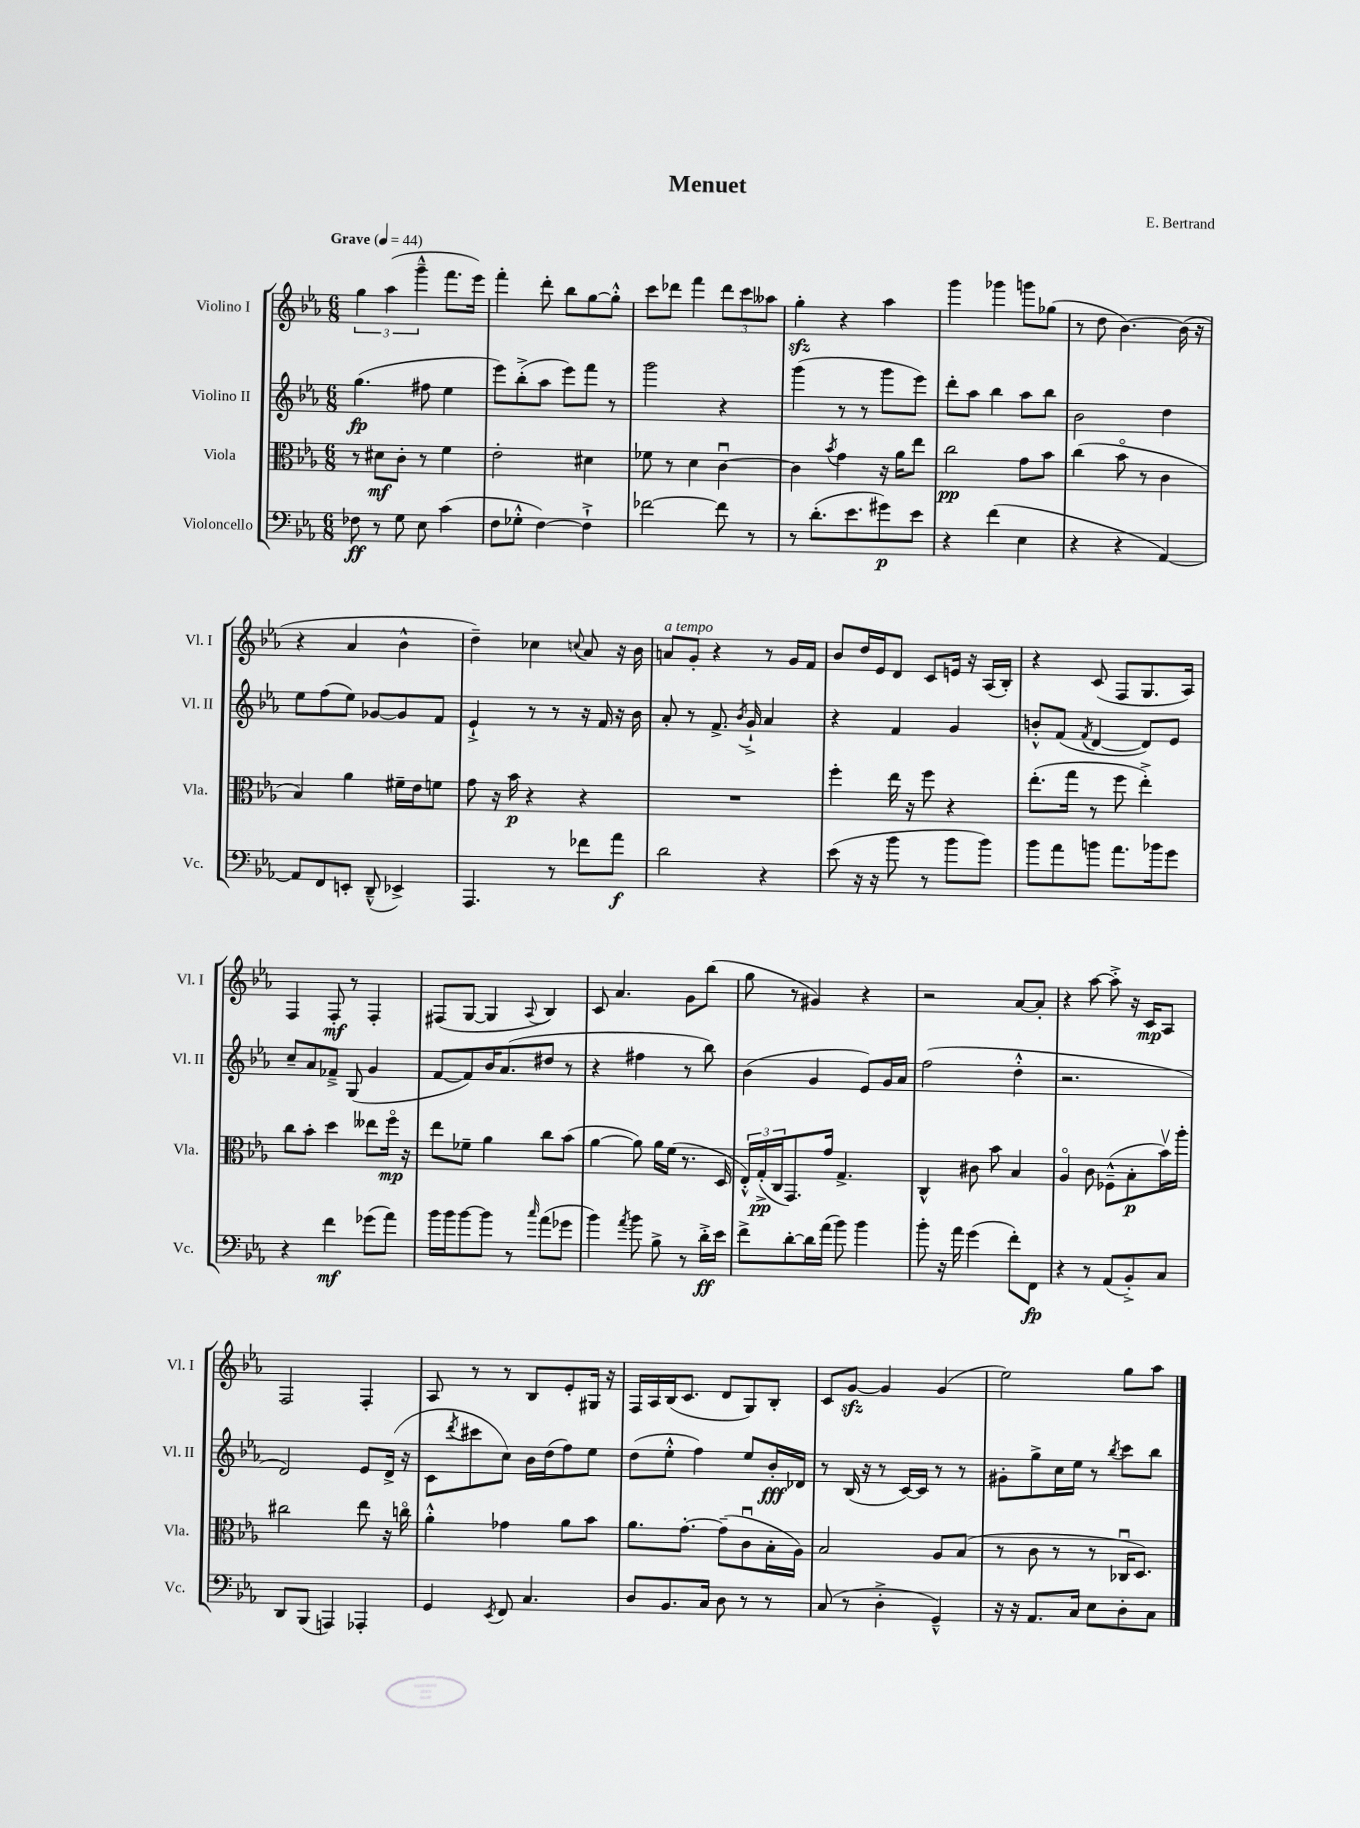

**kern	**dynam	**kern	**dynam	**kern	**dynam	**kern	**dynam
*part4	*part4	*part3	*part3	*part2	*part2	*part1	*part1
*staff4	*staff4	*staff3	*staff3	*staff2	*staff2	*staff1	*staff1
*I"Violoncello	*	*I"Viola	*	*I"Violino II	*	*I"Violino I	*
*I'Vc.	*	*I'Vla.	*	*I'Vl. II	*	*I'Vl. I	*
*clefF4	*	*clefC3	*	*clefG2	*	*clefG2	*
*k[b-e-a-]	*	*k[b-e-a-]	*	*k[b-e-a-]	*	*k[b-e-a-]	*
*M6/8	*	*M6/8	*	*M6/8	*	*M6/8	*
*MM44	*	*MM44	*	*MM44	*	*MM44	*
=1	=1	=1	=1	=1	=1	=1	=1
!	!	!	!	!	!	!LO:TX:a:B:t=Grave	!
8F-X\	ff	8r	.	(4.gg\	fp	6gg\	.
8r	.	8d#X\L	mf	.	.	.	.
.	.	.	.	.	.	(6aa-\	.
8G\	.	8c'\J	.	.	.	.	.
.	.	.	.	.	.	6ggg~^^\	.
8E-\	.	8r	.	8ff#X\	.	.	.
(4c\	.	4f\	.	4ee-\	.	8.fff\L	.
.	.	.	.	.	.	16eee-\Jk)	.
=2	=2	=2	=2	=2	=2	=2	=2
8F\L	.	2e-'\	.	8eee-\L)	.	4fff'\	.
8G-X'^^\J	.	.	.	(8bb-'^\	.	.	.
[4F\)	.	.	.	8aa-\J	.	8ddd'\	.
.	.	.	.	8eee-\L)	.	8bb-\L	.
4F`^\]	.	4d#X\	.	8fff\J	.	[8gg\	.
.	.	.	.	8r	.	8gg'^^\J]	.
=3	=3	=3	=3	=3	=3	=3	=3
[2f-X\	.	8f-X\	.	2ggg\	.	8ccc\L	.
.	.	8r	.	.	.	8ddd-X\J	.
.	.	4d\	.	.	.	4fff\	.
8f-\]	.	[4cu\	.	4r	.	12ddd-\L	.
.	.	.	.	.	.	12ccc\	.
8r	.	.	.	.	.	.	.
.	.	.	.	.	.	12aa--X\J	.
=4	=4	=4	=4	=4	=4	=4	=4
8r	.	4c\]	.	(4ggg\	.	4ggzz'\	.
(8.d'\L	.	.	.	.	.	.	.
.	.	8qb-/	.	.	.	.	.
.	.	4g\	.	8r	.	4r	.
8.e-\	.	.	.	.	.	.	.
.	.	.	.	8r	.	.	.
8g#X\)	p	16r	.	8ggg\L	.	4aa-\	.
.	.	16a-\KL	.	.	.	.	.
8e-\J	.	8ee-\J	.	8eee-\J)	.	.	.
=5	=5	=5	=5	=5	=5	=5	=5
4r	.	2cc\	pp	8ddd'\L	.	4ggg\	.
.	.	.	.	8aa-\J	.	.	.
(4f\	.	.	.	4bb-\	.	4ggg-X\	.
4E-\	.	8g\L	.	8aa-\L	.	8gggn\L	.
.	.	8b-\J	.	8bb-\J	.	(8gg-X\J	.
=6	=6	=6	=6	=6	=6	=6	=6
4r	.	(4cc\	.	2b-\	.	8r	.
.	.	.	.	.	.	8dd\	.
4r	.	8b-\	.	.	.	[4.b-\)	.
.	.	8r	.	.	.	.	.
[4AA-/)	.	4c\	.	4dd\	.	.	.
.	.	.	.	.	.	(16b-\]	.
.	.	.	.	.	.	16r	.
!!LO:LB:g=z
=7	=7	=7	=7	=7	=7	=7	=7
8AA-/L]	.	4B-/)	.	8ee-\L	.	4r	.
8FF/	.	.	.	(8ff\	.	.	.
8EEn'/J	.	4a-\	.	8ee-\J)	.	4a-/	.
(8DD~^^/	.	.	.	[8g-X/L	.	.	.
4EE-X^/)	.	16f#X~\LL	.	8g-/]	.	4b-^^\	.
.	.	16e-\J	.	.	.	.	.
.	.	8fn\J	.	8f/J	.	.	.
=8	=8	=8	=8	=8	=8	=8	=8
4.AAA-/	.	8g\	.	4e-`^/	.	4dd~\)	.
.	.	16r	.	.	.	.	.
.	.	16b-\	p	.	.	.	.
.	.	4r	.	8r	.	4cc-X\	.
8r	.	.	.	8r	.	.	.
.	.	.	.	.	.	8qqccn/	.
8f-X\L	.	4r	.	16r	.	8a-/	.
.	.	.	.	16f/	.	.	.
8a-\J	f	.	.	16r	.	16r	.
.	.	.	.	16b-\	.	16b-\	.
=9	=9	=9	=9	=9	=9	=9	=9
!	!	!	!	!	!	!LO:TX:a:i:t=a tempo	!
2d\	.	2.r	.	8a-'/	.	8an/L	.
.	.	.	.	8r	.	8g'/J	.
.	.	.	.	8.f^/	.	4r	.
.	.	.	.	8qb-/	.	.	.
.	.	.	.	16g`^/	.	.	.
4r	.	.	.	4a-/	.	8r	.
.	.	.	.	.	.	16g/LL	.
.	.	.	.	.	.	16f/JJ	.
=10	=10	=10	=10	=10	=10	=10	=10
(8e-\	.	4ff'\	.	4r	.	8b-/L	.
16r	.	.	.	.	.	16dd/L	.
16r	.	.	.	.	.	16e-/J	.
8b-\	.	16ee-\	.	4f/	.	8d/J	.
.	.	16r	.	.	.	.	.
8r	.	8ff\	.	.	.	8c/L	.
8b-\L	.	4r	.	4g/	.	16en/Jk	.
.	.	.	.	.	.	16r	.
8b-\J)	.	.	.	.	.	(16A-/LL	.
.	.	.	.	.	.	16B-'/JJ)	.
=11	=11	=11	=11	=11	=11	=11	=11
8b-\L	.	(8.ee-'\L	.	8bn'^^/L	.	4r	.
8a-\	.	.	.	(8f/J	.	.	.
.	.	16gg\Jk	.	.	.	.	.
.	.	.	.	8qf/	.	.	.
8bn\J	.	8r	.	[4d/	.	(8c/	.
8.a-\L	.	8ff\	.	.	.	8F/L	.
.	.	4ee-'^\)	.	8d/L])	.	8.G/	.
16b-X\k	.	.	.	.	.	.	.
8g\J	.	.	.	8e-/J	.	.	.
.	.	.	.	.	.	16A-/Jk)	.
!!LO:LB:g=z
=12	=12	=12	=12	=12	=12	=12	=12
4r	.	8cc\L	.	8cc~/L	.	4F/	.
.	.	8b-'\J	.	8a-/	.	.	.
4f\	mf	4dd\	.	8f-X~^/J	.	8F'/	mf
.	.	.	.	(8G/	.	8r	.
(8g-X\L	.	8ee--X\L	.	4g/	.	4F'/	.
8a-\J)	.	16ff\Jk	mp	.	.	.	.
.	.	16r	.	.	.	.	.
=13	=13	=13	=13	=13	=13	=13	=13
16b-\LL	.	8ee-\L	.	[8f/L	.	(8F#X/L	.
16b-\J	.	.	.	.	.	.	.
[8b-\	.	8f-X~\J	.	8f/])	.	[8G/J	.
8b-\J]	.	4a-\	.	16b-/K	.	4G/]	.
.	.	.	.	(8.a-/	.	.	.
8r	.	.	.	.	.	.	.
16qqcc/	.	.	.	.	.	8qqA-/	.
(8a-\L	.	8cc\L	.	8dd#X/J	.	4B-/)	.
8g-X\J	.	(8b-\J	.	8r	.	.	.
=14	=14	=14	=14	=14	=14	=14	=14
4b-\)	.	[4a-\	.	4r	.	8c/	.
.	.	.	.	.	.	4.a-/	.
8qa-/	.	.	.	.	.	.	.
8b-\	.	8a-\])	.	4ff#X\	.	.	.
8B-^\	.	16a-\LL	.	.	.	.	.
.	.	(16f\JJ	.	.	.	.	.
8r	.	8.r	.	8r	.	8g\L	.
16d'^\LL	ff	.	.	8bb-\)	.	(8bb-\J	.
16e-\JJ	.	16D/	.	.	.	.	.
=15	=15	=15	=15	=15	=15	=15	=15
8f^\L	.	24E-'^^/LL)	.	(4b-\	.	8gg\	.
.	.	(24G'^/	pp	.	.	.	.
.	.	24C/J	.	.	.	.	.
[8d'\	.	8.GG/)	.	.	.	8r	.
16d\L]	.	.	.	4g/	.	4g#X/)	.
(16a-\JJ	.	16g/Jk	.	.	.	.	.
8b-\)	.	4.G^/	.	.	.	.	.
4b-\	.	.	.	8e-/L)	.	4r	.
.	.	.	.	16g/L	.	.	.
.	.	.	.	16a-/JJ	.	.	.
=16	=16	=16	=16	=16	=16	=16	=16
8b-'\	.	4C^^/	.	(2ff\	.	2r	.
16r	.	.	.	.	.	.	.
16a-\	.	.	.	.	.	.	.
(4g\	.	8c#X\	.	.	.	.	.
.	.	8b-\	.	.	.	.	.
8f'\L)	.	4B-/	.	4dd'^^\	.	[8a-/L	.
8FF\J	fp	.	.	.	.	8a-'/J]	.
=17	=17	=17	=17	=17	=17	=17	=17
4r	.	4A-/	.	2.r	.	4r	.
8r	.	8c\	.	.	.	[8aa-\	.
(8AA-/L	.	(8F-X~^^\L	.	.	.	8aa-'^\]	.
8BB-'^/)	.	8B-'\	p	.	.	16r	.
.	.	.	.	.	.	16c/KL	mp
8C/J	.	16b-v\L)	.	.	.	8A-/J	.
.	.	16aa-'\JJ	.	.	.	.	.
!!LO:LB:g=z
=18	=18	=18	=18	=18	=18	=18	=18
8DD/L	.	2cc#X\	.	2d/)	.	2F/	.
(8BBB-/J	.	.	.	.	.	.	.
4AAAn/)	.	.	.	.	.	.	.
4AAA-X'/	.	8ee-\	.	8e-/L	.	4F'/	.
.	.	16r	.	(16d^/Jk	.	.	.
.	.	16ccn\	.	16r	.	.	.
=19	=19	=19	=19	=19	=19	=19	=19
4GG/	.	4a-'^^\	.	8c\L	.	8A-/	.
.	.	.	.	8qddd/	.	.	.
.	.	.	.	8ccc#X\	.	8r	.
8qEE-/	.	.	.	.	.	.	.
8FF/	.	4g-X\	.	8cc\J)	.	8r	.
4.C/	.	.	.	16b-\LL	.	8B-/L	.
.	.	.	.	(16dd\J	.	.	.
.	.	8a-\L	.	8ff\)	.	8e-'/	.
.	.	8b-\J	.	8ee-\J	.	16G#X/Jk	.
.	.	.	.	.	.	16r	.
=20	=20	=20	=20	=20	=20	=20	=20
8D/L	.	8.a-\L	.	(8dd\L	.	16F/LL	.
.	.	.	.	.	.	16A-/	.
8.BB-/	.	.	.	8ee-'^^\J	.	(16B-/J	.
.	.	[8.g'\J	.	.	.	8.c/J	.
.	.	.	.	4ff\)	.	.	.
16C/Jk	.	.	.	.	.	.	.
8D\	.	(8g~\L]	.	.	.	8d/L	.
8r	.	8cu\	.	8ee-/L	.	8G/)	.
8r	.	16B-'\L	.	16b-'/L	fff	8B-'/J	.
.	.	16A-\JJ)	.	16d-X/JJ	.	.	.
=21	=21	=21	=21	=21	=21	=21	=21
(8C/	.	2B-/	.	8r	.	8c/L	.
8r	.	.	.	(16B-/	.	[8gzz/J	.
.	.	.	.	16r	.	.	.
4D'^\	.	.	.	8r	.	4g/]	.
.	.	.	.	[16c/LL)	.	.	.
.	.	.	.	16c/JJ]	.	.	.
4GG~^^/)	.	8A-/L	.	8r	.	(4g/	.
.	.	(8B-/J	.	8r	.	.	.
=22	=22	=22	=22	=22	=22	=22	=22
16r	.	8r	.	8g#X'\L	.	2ee-\)	.
16r	.	.	.	.	.	.	.
8.AA-/L	.	8c\	.	8gg^\	.	.	.
.	.	8r	.	16cc\L	.	.	.
16C/Jk	.	.	.	16ee-\JJ	.	.	.
8E-\L	.	8r	.	8r	.	.	.
.	.	.	.	8qbb-/	.	.	.
8D'\	.	16C-Xu/KL	.	8ccc\L	.	8gg\L	.
.	.	8.D/J)	.	.	.	.	.
8C\J	.	.	.	8bb-\J	.	8aa-\J	.
==	==	==	==	==	==	==	==
*-	*-	*-	*-	*-	*-	*-	*-
